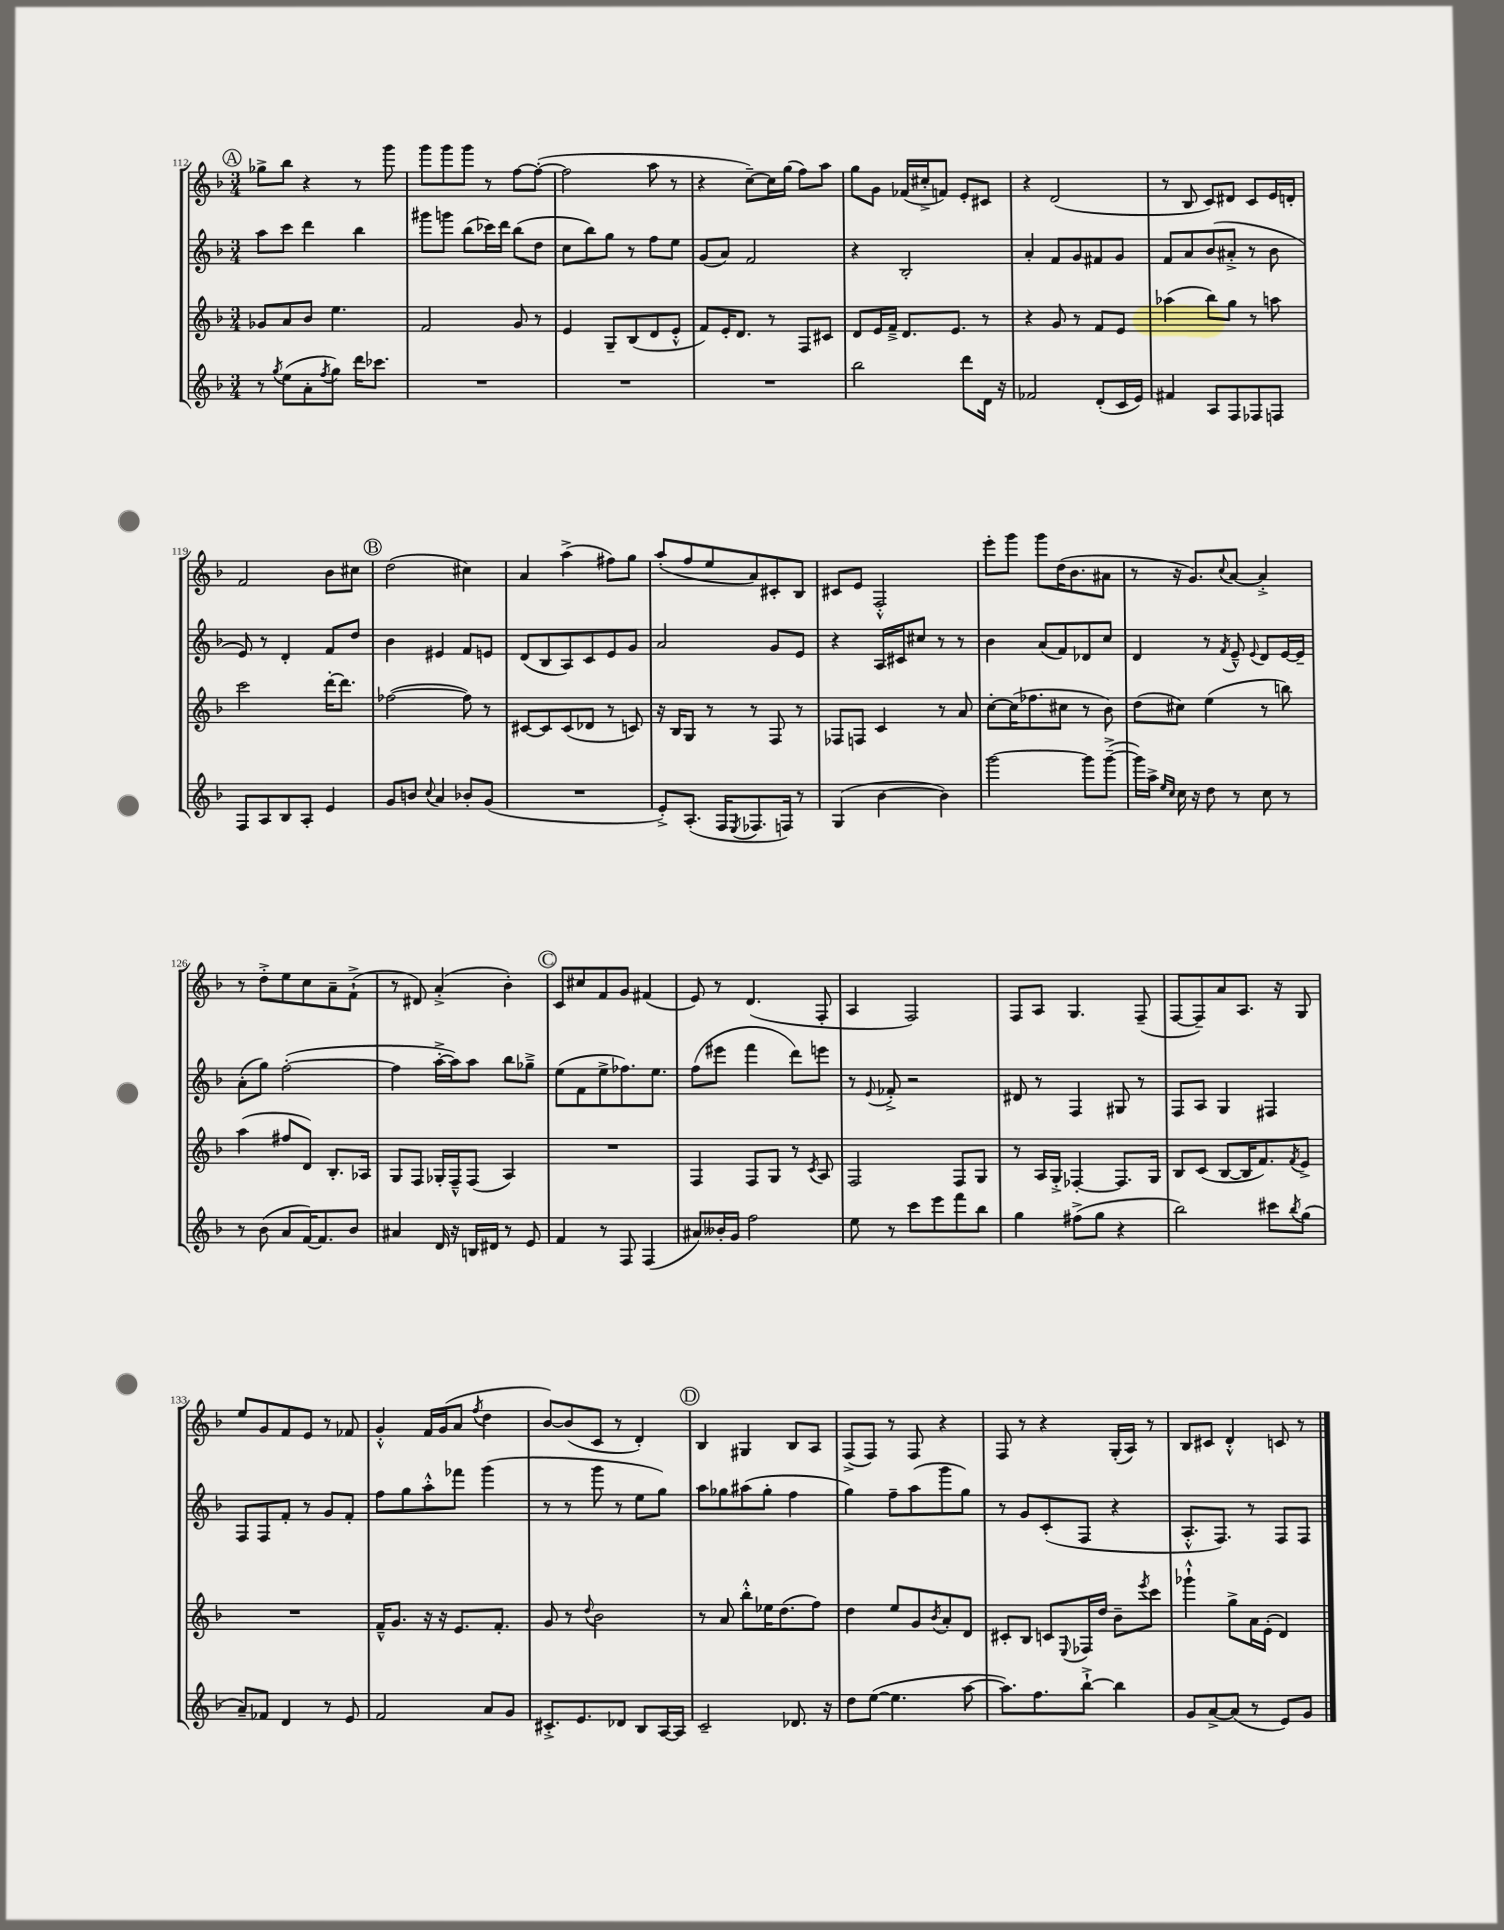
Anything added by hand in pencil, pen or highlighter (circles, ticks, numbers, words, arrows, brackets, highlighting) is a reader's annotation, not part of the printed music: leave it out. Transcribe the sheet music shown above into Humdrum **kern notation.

**kern	**kern	**kern	**kern
*staff4	*staff3	*staff2	*staff1
*clefG2	*clefG2	*clefG2	*clefG2
*k[b-]	*k[b-]	*k[b-]	*k[b-]
*M3/4	*M3/4	*M3/4	*M3/4
8r	8g-/L	8aa\L	8gg-^\L
8qgg/	.	.	.
(8ee\L	8a/	8ccc\J	8bb-\J
8a'\	8b-/J	4ddd\	4r
8qff/	.	.	.
8gg\J)	4.ee\	.	.
16ddd\LK	.	4bb-\	8r
8.ccc-\J	.	.	.
.	.	.	8ggg\
=	=	=	=
2.r	2f/	8ggg#\L	8ggg\L
.	.	8ggg\J	8ggg\
.	.	(8bb-\L	8ggg\J
.	.	16ccc-\L)	8r
.	.	16ddd\JJ	.
.	8g/	(8bb-\L	[8ff\L
.	8r	8dd\J	(8ff'\_J
=	=	=	=
2.r	4e/	8cc\L	2ff\]
.	.	8bb-\)	.
.	8G~/L	8gg\J	.
.	(8B-/	8r	.
.	8d/	8ff\L	8aa\
.	8e'^^/J	8ee\J	8r
=	=	=	=
2.r	8f/L)	(8g/L	4r
.	16e'/K	8a/J)	.
.	8.d/J	.	.
.	.	2f/	[8cc~\L)
.	8r	.	16cc\]L
.	.	.	(16gg\JJ
.	8F/L	.	8ff\L)
.	8c#/J	.	8aa\J
=	=	=	=
2bb-\	8d/L	4r	8gg\L
.	16e/L	.	8g\J
.	16f~^/JJ	.	.
.	8.d/L	2B-'/	(16f-/LL
.	.	.	16cc#'^/J
.	.	.	8f/J)
.	8.e/J	.	.
8ddd\L	.	.	8e'/L
16d\Jk	8r	.	8c#/J
16r	.	.	.
=	=	=	=
2f-/	4r	4a'/	4r
.	8g/	8f/L	(2d/
.	8r	8g/	.
(8d'/L	8f/L	8f#/	.
16c/L	8e/J	8g/J	.
16e/JJ)	.	.	.
=	=	=	=
4f#/	(4aa-\	8f/L	8r
.	.	8a/	8B-/
8A/L	8bb-\L)	(8b-/	8c/L)
8F/	8gg\J	8a#'^/J	8d#/J
8F-/	8r	8r	8c/L
8F/J	8aa\	8b-\	16e/L
.	.	.	16d'/JJ
=	=	=	=
8F/L	2ccc\	8e/)	2f/
8A/	.	8r	.
8B-/	.	4d'/	.
8A'/J	.	.	.
4e/	[16ddd'\LK	8f/L	8b-\L
.	8.ddd\]J	.	.
.	.	8dd/J	8cc#\J
=	=	=	=
8g/L	([2ff-\	4b-\	(2dd\
8b/J	.	.	.
8qqcc/	.	.	.
4a/	.	4e#/	.
8b-'/L	8ff-\])	8f/L	4cc#\)
(8g/J	8r	8e/J	.
=	=	=	=
2.r	[8c#/L	(8d/L	4a/
.	8c#/]	8B-/	.
.	(8c#/	8A/)	(4aa^\
.	8d-/J	8c/	.
.	8r	8e/	8ff#\L)
.	8c/)	8g/J	8gg\J
=	=	=	=
8e'^/L)	16r	2a/	(8aa'/L
.	16B-/LK	.	.
(8.A'/J	8G/J	.	8ff/
.	8r	.	8ee/
16F/LK	.	.	.
8qE/	.	.	.
8.F-/	8r	.	8a/)
.	8F/	8g/L	8c#'/
16F/Jk)	.	.	.
8r	8r	8e/J	8B-/J
=	=	=	=
(4G/	8F-/L	4r	8c#/L
.	8F/J	.	8e/J
[4b-\	4c/	16A/LL	2F'^^/
.	.	16c#/J	.
.	.	8cc#/J	.
4b-\])	8r	8r	.
.	8a/	8r	.
=	=	=	=
[2ggg\	[8cc'\L	4b-\	8eee'\L
.	(16cc\]K	.	8ggg\J
.	8.ff-\	.	.
.	.	(8a/L	8ggg\L
.	8cc#\J	8f/)	(16dd\K
.	.	.	8.b-\
8ggg\]L	8r	8d-/	.
([8ggg~^\J	8b-\)	8cc/J	8a#\J
=	=	=	=
16ggg\]LL)	(8dd\L	4d/	8r
16aa^\JJ	.	.	.
16qqee/LL	.	.	.
16qqcc/JJ	.	.	.
16cc\	8cc#\J)	.	16r
16r	.	.	8.g/L)
8dd\	(4ee\	8r	.
.	.	8qf/	8qqcc/
8r	.	8e~^^/	[8a/J
.	.	8qqe/	.
8cc\	8r	8d/L	4a'^/]
8r	8bb\)	[16e/L	.
.	.	16e~/]JJ	.
=	=	=	=
8r	(4aa\	(8a'\L	8r
(8b-\	.	8gg\J)	8dd'^\L
8a/L	8ff#/L	([2ff'\	8ee\
[16f/K)	8d/J)	.	8cc\
8.f/]	.	.	.
.	8.B-'/L	.	8a~\
8b-/J	.	.	(8f`^\J
.	16A-/Jk	.	.
=	=	=	=
4a#/	8G/L	4ff\]	8r
.	8F/J	.	8d#/)
16d/	16G-'/LL	[16aa'^\LL	(4a'^/
16r	16F~^^/J	16aa\]J)	.
16B/LL	(8F/J	8aa\J	.
16d#/JJ	.	.	.
8r	4A/)	8bb-\L	4b-'\)
8e/	.	8gg-~^\J	.
=	=	=	=
4f/	2.r	(8ee\L	8c/L
.	.	8f\	8cc#/
8r	.	8ee^\	8f/
8F/	.	8.ff-\)	8g/J
(4F/	.	.	(4f#/
.	.	8.ee\J	.
=	=	=	=
8a#/L)	4F/	(8ff\L	8e/)
16b--'/L	.	8eee#\J	8r
16g/JJ	.	.	.
2ff\	8F/L	4fff\	(4.d/
.	8G/J	.	.
.	8r	8ddd\L)	.
.	8qc/	.	.
.	8A/	8eee\J	8F'/
=	=	=	=
8ee\	2F/	8r	4A/
.	.	8qqe/	.
8r	.	8f-'^/	.
8ccc\L	.	2r	2F/)
8eee\	.	.	.
8fff\	8F/L	.	.
8bb-\J	8G/J	.	.
=	=	=	=
4gg\	8r	8d#/	8F/L
.	16A/LL	8r	8A/J
.	16G'^/JJ	.	.
(8ff#^\L	[4F-'/	4F/	4.G/
8gg\J	.	.	.
4r	8.F-/]L	8G#/	.
.	.	8r	(8F~/
.	16G/Jk	.	.
=	=	=	=
2bb-\)	8B-/L	8F/L	[8F/L
.	(8c/J	8A/J	8F~/])
.	[8B-/L	4G/	8a/
.	16B-/]K	.	8.A/J
.	8.f/)	.	.
8ccc#\L	.	4F#/	.
.	.	.	16r
8qbb-/	8qf/	.	.
(8gg\J	8e^/J	.	8G/
=	=	=	=
8a~/L)	2.r	8F/L	8ee/L
8f-/J	.	8F/	8g/
4d/	.	8f'/J	8f/
.	.	8r	8e/J
8r	.	8g/L	8r
8e/	.	8f'/J	8f-/
=	=	=	=
2f/	16f~^^/LK	8ff\L	4g'^^/
.	8.g/J	.	.
.	.	8gg\	.
.	16r	8aa'^^\	16f/LL
.	16r	.	(16g/J
.	8.e/L	8fff-\J	8a/J
.	.	.	8qff/
8a/L	.	(4ggg\	4dd\
.	8.f'/J	.	.
8g/J	.	.	.
=	=	=	=
8.c#'^/L	8g/	8r	[8b-/L)
.	8r	8r	(8b-/]
8.e/	.	.	.
.	8qqdd/	.	.
.	2b-\	8ggg\	8c/J
8d-/J	.	8r	8r
8B-/L	.	8ee\L	4d'/)
[16A/L	.	8gg\J)	.
16A/]JJ	.	.	.
=	=	=	=
2c~/	8r	8aa\L	4B-/
.	8a/	8gg-\	.
.	8bb-'^^\L	(8aa#\	4G#/
.	16ee-\K	8gg-'\J	.
.	(8.dd\	.	.
8.d-/	.	4ff\	8B-/L
.	8ff\J)	.	8A/J
16r	.	.	.
=	=	=	=
8dd\L	4dd\	4gg\)	(8F^/L
([8ee\J	.	.	8F/J)
4.ee\]	8ee/L	8ff~\L	8r
.	8g/	(8aa\	8F/
.	8qb-/	.	.
.	8a'/	8ggg\	4r
[8aa\	8d/J	8gg\J)	.
=	=	=	=
8.aa\]L)	8c#'/L	8r	8F/
.	8B-/J	8g/L	8r
8.ff\	.	.	.
.	8c/L	(8c'/	4r
.	8qqE/	.	.
[8bb-`^\J	16F-/L	8F/J	.
.	16dd/JJ	.	.
4bb-\]	8b-~\L	4r	(16G'/LL
.	.	.	16A/JJ)
.	8qeee/	.	.
.	8ccc\J	.	8r
=	=	=	=
8g/L	4ggg-`^^\	8.A'^^/L	8B-/L
[8a^/	.	.	8c#/J
.	.	8.F/J)	.
(8a/]J	8gg^\L	.	4d'^^/
8r	16a\L	8r	.
.	(16e'\JJ	.	.
8e/L)	4d/)	8F/L	8c/
8g/J	.	8F/J	8r
==	==	==	==
*-	*-	*-	*-
